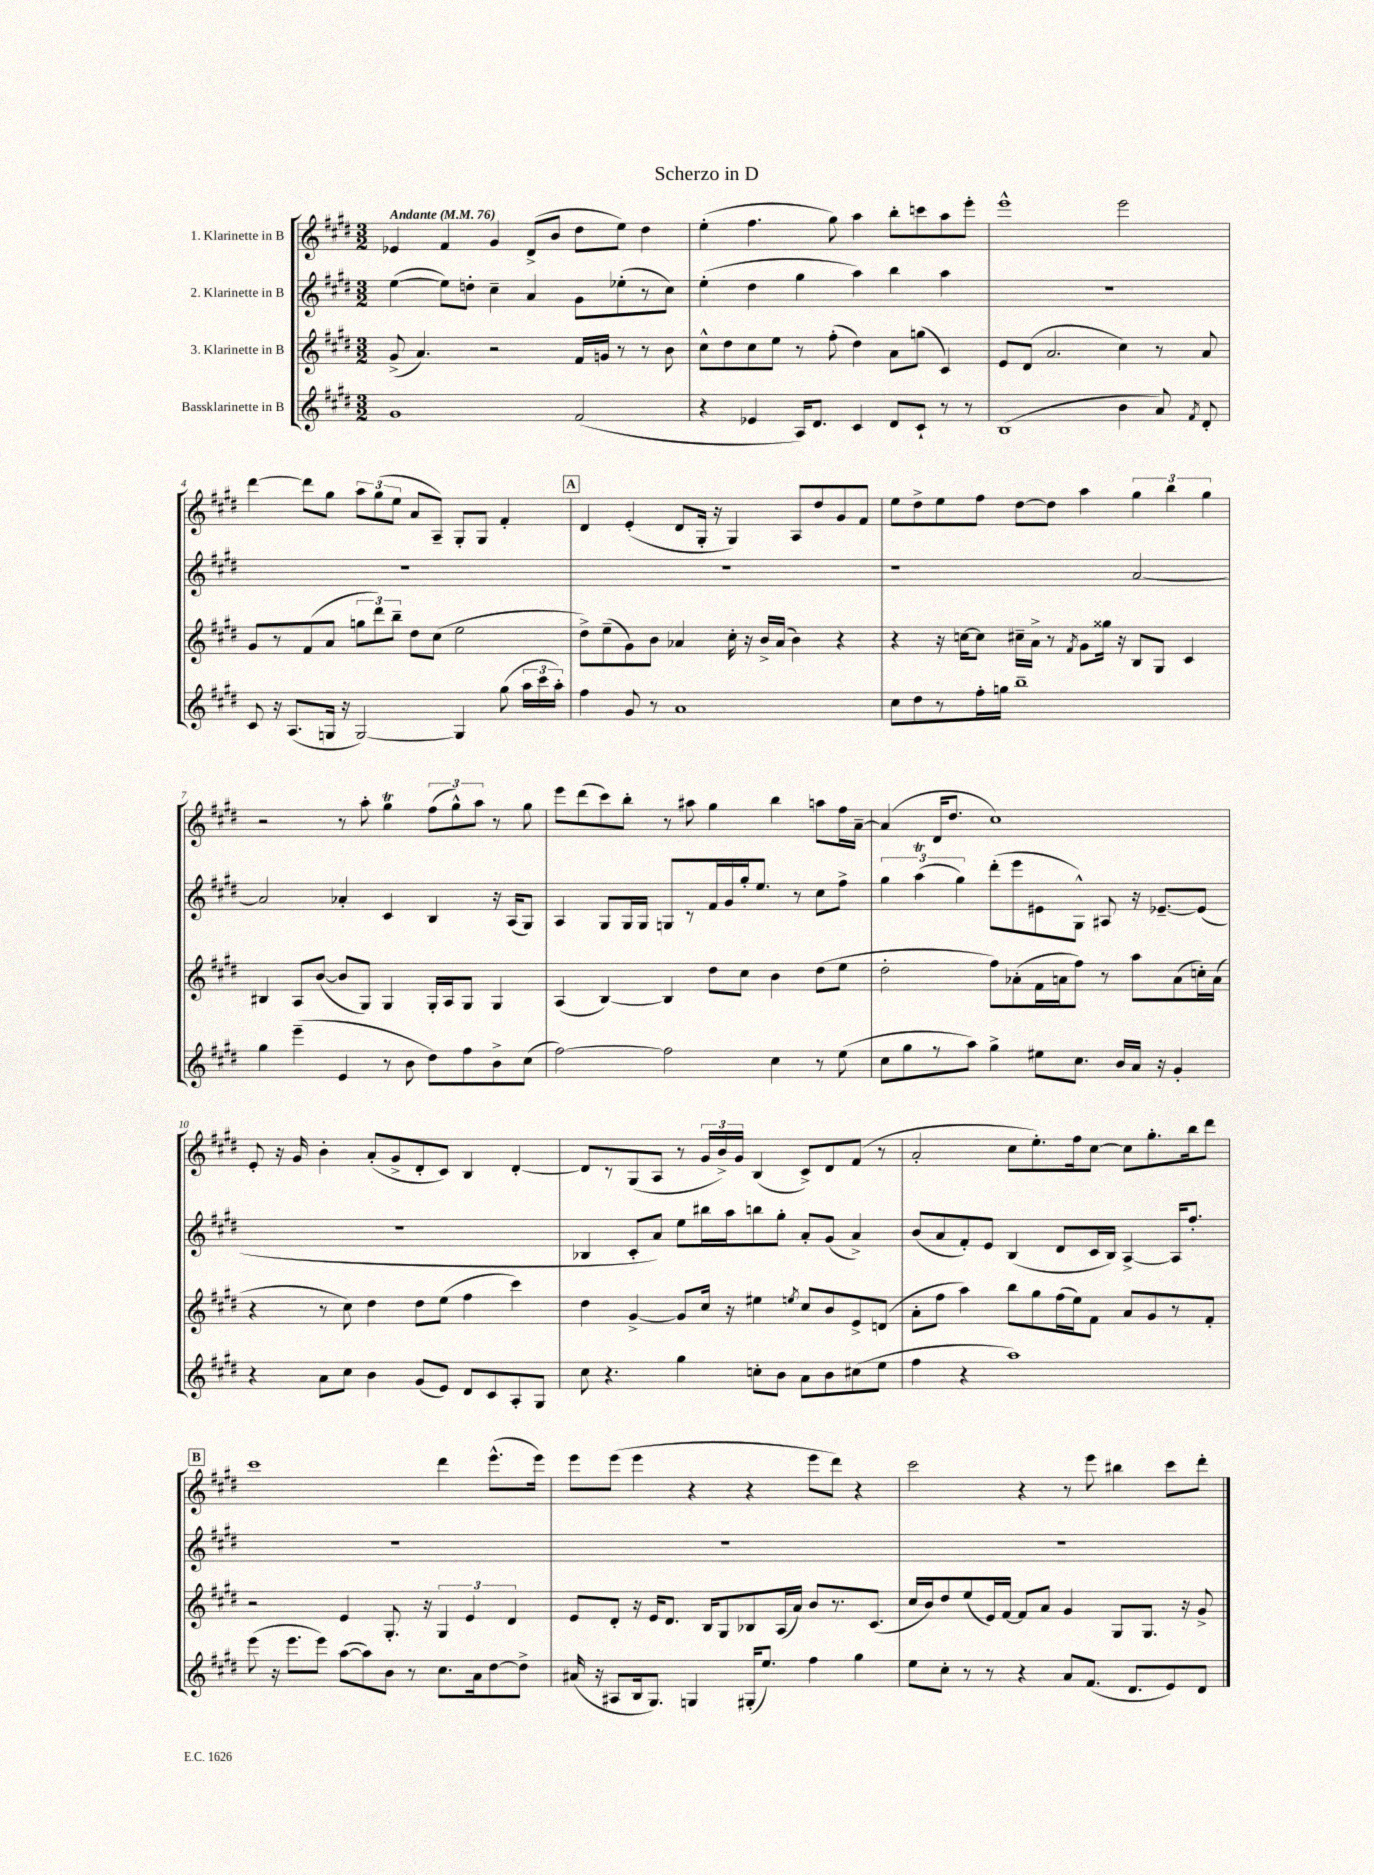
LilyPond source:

\header { title = "Scherzo in D" }
<<
\new StaffGroup <<
\new Staff = "s0" \with { instrumentName = "1. Klarinette in B" } {
    \clef treble \key e \major \numericTimeSignature \time 3/2 \tempo "Andante" 4 = 76
    \autoBeamOff ees'4 fis'4 gis'4 dis'8[->( b'8] dis''8[ e''8]) dis''4 |
    e''4-.( fis''4. gis''8) a''4 b''8[-. c'''8 a''8 e'''8]-. |
    e'''1-^ e'''2 |
    dis'''4~ dis'''8[ gis''8] \tuplet 3/2 { a''8[ gis''8( e''8] } a'8[ a8]--) gis8[-. gis8] fis'4-. |
    \mark \markup { \box "A" } dis'4 e'4-.( dis'8[ gis16]-. r16 gis4) a8[ dis''8 gis'8 fis'8] |
    e''8[ dis''8-> e''8 fis''8] dis''8[~ dis''8] a''4 \tuplet 3/2 { gis''4 b''4 gis''4 } |
    r2 r8 a''8-. gis''4\trill \tuplet 3/2 { fis''8[( gis''8-^) a''8] } r8 gis''8 |
    e'''8[ dis'''8( cis'''8) b''8]-. r8 ais''8 gis''4 b''4 a''8[ fis''16 a'16]~-- |
    a'4( dis'16[ dis''8.] cis''1) |
    e'8-. r16 gis'16 b'4-. a'8[-.( gis'8-> dis'8-. cis'8]) b4 dis'4~-. |
    dis'8[ r8 gis8( a8] r8 \tuplet 3/2 { gis'16[ b'16->) gis'16] } b4( cis'8[->) dis'8 fis'8]( r8 |
    a'2-. cis''8[ e''8.-.) fis''16 cis''8]~ cis''8[ gis''8.-. b''16 dis'''8] |
    \mark \markup { \box "B" } cis'''1 dis'''4 e'''8.[-^( e'''16]) |
    e'''8[ e'''8]( e'''4 r4 r4 e'''8[ dis'''8]) r4 |
    cis'''2 r4 r8 e'''8 bis''4 cis'''8[ dis'''8]-. \bar "|." |
}
\new Staff = "s1" \with { instrumentName = "2. Klarinette in B" } {
    \clef treble \key e \major \numericTimeSignature \time 3/2
    \autoBeamOff e''4~( e''8[) d''8]-. cis''4-- a'4 gis'8[ ees''8-.( r8 cis''8]) |
    e''4-.( dis''4 gis''4 a''4) b''4 a''4 |
    R1. |
    R1. |
    \mark \markup { \box "A" } R1. |
    r1 a'2~ |
    a'2 aes'4-. cis'4 b4 r16 a16[( gis8]) |
    a4 gis8[ gis16 gis16] g8[ r8 fis'16 gis'16 gis''16-. e''8.] r8 cis''8[ fis''8]-> |
    \tuplet 3/2 { gis''4 a''4\trill( gis''4) } dis'''8[-.( e'''8 eis'8 gis8]-^) ais8 r16 ees'8.[~-- ees'8]( |
    r1. |
    bes4 cis'8[-. a'8]) e''8[ bis''16 a''16 b''8 gis''8]-. a'8[-. gis'8]( a'4->) |
    b'8[( a'8 fis'8-.) e'8] b4( dis'8[ cis'16 b16]) a4~-> a16[ fis''8.]-. |
    \mark \markup { \box "B" } R1. |
    R1. |
    R1. \bar "|." |
}
\new Staff = "s2" \with { instrumentName = "3. Klarinette in B" } {
    \clef treble \key e \major \numericTimeSignature \time 3/2
    \autoBeamOff gis'8->( a'4.) r2 fis'16[ g'16] r8 r8 b'8 |
    cis''8[-^ dis''8 cis''8 e''8] r8 fis''8-.( dis''4) a'8[ g''8]( cis'4) |
    e'8[ dis'8]( a'2. cis''4) r8 a'8 |
    gis'8[ r8 fis'8( a'8] \tuplet 3/2 { g''8[ dis'''8) b''8]-- } dis''8[ cis''8]( e''2 |
    \mark \markup { \box "A" } dis''8[->) e''8--( gis'8) b'8] aes'4 cis''16-. r16 b'16[-> aes'16]( b'4) r4 |
    r4 r16 c''16[~ c''8] cis''16[-- a'16]-> r8 \acciaccatura { fis'8 } gis'8[ gisis''16] r16 b8[ gis8] cis'4 |
    bis4 a8[ b'8]~( b'8[ gis8]) gis4 gis16[-. a16 gis8] gis4 |
    a4( b4~) b4 dis''8[ cis''8] b'4 dis''8[( e''8] |
    dis''2-. fis''8[) aes'8-.( fis'16 a'16 fis''8]) r8 a''8[ a'8( c''16-.) a'16]( |
    r4 r8 cis''8) dis''4 dis''8[ e''8]( fis''4 cis'''4) |
    dis''4 gis'4~-> gis'8[ cis''16] r16 eis''4 \acciaccatura { e''8 } cis''8[ b'8 e'8-> d'8]( |
    a'8[-. fis''8] a''4) b''8[ gis''8 fis''16( e''16) fis'8] a'8[ gis'8 r8 fis'8]-. |
    \mark \markup { \box "B" } r2 e'4 gis8.-. r16 \tuplet 3/2 { gis4 e'4 dis'4 } |
    e'8[ dis'8]-. r16 e'16[ dis'8.] b16[ gis8 bes8 a16( a'16]) b'8[ r8. cis'8.]( |
    cis''16[ b'16) dis''8 e''8( e'16) fis'16]~ fis'8[ a'8] gis'4 gis8[ gis8.] r16 gis'8-> \bar "|." |
}
\new Staff = "s3" \with { instrumentName = "Bassklarinette in B" } {
    \clef treble \key e \major \numericTimeSignature \time 3/2
    \autoBeamOff gis'1 fis'2( |
    r4 ees'4 a16[) dis'8.] cis'4 dis'8[ cis'8]-! r8 r8 |
    b1( b'4 a'8) \acciaccatura { fis'8 } dis'8-. |
    cis'8 r16 a8.[( g16] r16 g2~) g4 gis''8( \tuplet 3/2 { a''16[ cis'''16 a''16]-.) } |
    \mark \markup { \box "A" } fis''4 gis'8 r8 a'1 |
    cis''8[ dis''8 r8 fis''16-. g''16] b''1-- |
    gis''4 e'''4--( e'4 r8 b'8 dis''8[) fis''8 b'8-> cis''8]( |
    fis''2~) fis''2 cis''4 r8 e''8( |
    cis''8[ gis''8 r8 a''8]) gis''4-> eis''8[ cis''8.] b'16[ a'16] r16 gis'4-. |
    r4 a'8[ cis''8] b'4 gis'8[( e'8]) dis'8[ cis'8 a8-. gis8] |
    cis''8 r4. gis''4 c''8[-. b'8] a'8[ b'8 cis''8( e''8] |
    fis''4 r4 a''1) |
    \mark \markup { \box "B" } e'''8( r16 e'''8.[ e'''8]) a''8[~( a''8) b'8] r8 cis''8.[ a'16 dis''8~ dis''8]-> |
    ais'16( r16 ais8[ b16 gis8.]) g4 gis16[-.( e''8.]) fis''4 gis''4 |
    e''8[ cis''8]-. r8 r8 r4 a'8[ fis'8.]( dis'8.[ e'8) dis'8] \bar "|." |
}
>>
>>
